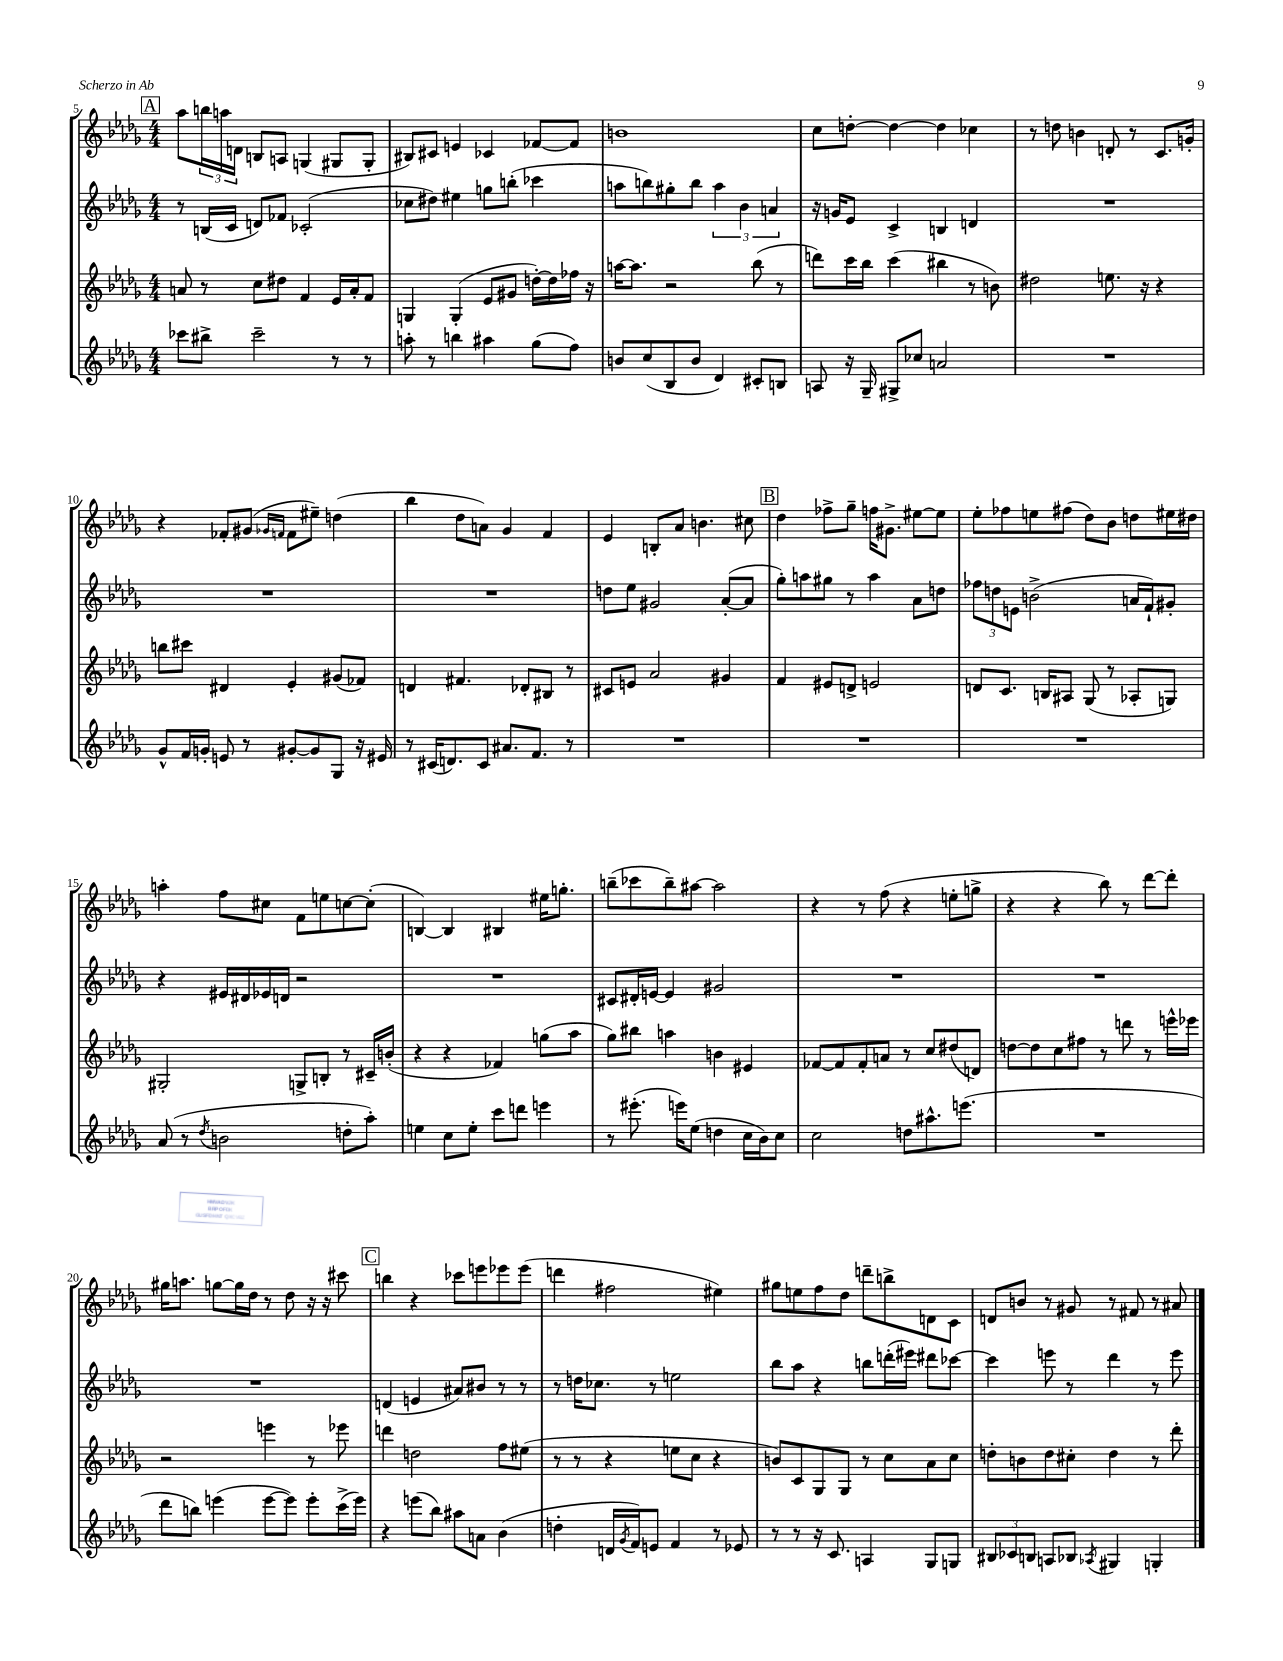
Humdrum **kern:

**kern	**kern	**kern	**kern
*staff4	*staff3	*staff2	*staff1
*clefG2	*clefG2	*clefG2	*clefG2
*k[b-e-a-d-g-]	*k[b-e-a-d-g-]	*k[b-e-a-d-g-]	*k[b-e-a-d-g-]
*M4/4	*M4/4	*M4/4	*M4/4
8ccc-	8a	8r	8aa-
8bb#^	8r	(16B	24bb
.	.	.	24aa
.	.	16c	.
.	.	.	24d
2ccc-~	8cc	8d)	8B
.	8dd#	8f-	8A
.	4f	(2c-'	(4G
8r	16e-	.	8G#
.	16a'	.	.
8r	8f	.	8G#'
=	=	=	=
8aa'	4G	8cc-	8B#)
8r	.	8dd#)	8c#
4bb	(4G'	4ee#	4e
4aa#	8e-	8gg	4c-
.	8g#	(8bb'	.
(8gg-	[16dd')	4ccc-	[8f-
.	16dd]	.	.
8ff)	16ff-	.	8f-]
.	16r	.	.
=	=	=	=
8b	[16aa	8aa	1b
.	8.aa]	.	.
(8cc	.	8bb)	.
8B-	2r	8gg#'	.
8b	.	8bb	.
4d-)	.	6aa	.
.	.	6b-	.
8c#'	(8bb-	.	.
.	.	6a	.
8B	8r	.	.
=	=	=	=
8A	8ddd)	16r	8cc
.	.	16g	.
16r	16ccc	8e-	[8dd'
16G-~	16bb-	.	.
8G#^	(4ccc	4c^	4dd_
8cc-	.	.	.
2a	4bb#	4B	4dd]
.	8r	4d	4cc-
.	8b)	.	.
=	=	=	=
1r	2dd#	1r	8r
.	.	.	8dd
.	.	.	4b
.	8.ee	.	8d'
.	.	.	8r
.	16r	.	.
.	4r	.	8.c
.	.	.	16g'
=	=	=	=
8g-^^	8bb	1r	4r
16f	8ccc#	.	.
16g'	.	.	.
8e	4d#	.	8f-'
8r	.	.	(8g#
.	.	.	16qqg-
.	.	.	16qqf
[8g#'	4e-'	.	8f
8g#]	.	.	8ee#~)
8G-	(8g#	.	(4dd
16r	8f-)	.	.
16e#	.	.	.
=	=	=	=
8r	4d	1r	4bb-
(16c#	.	.	.
8.d)	.	.	.
.	4.f#	.	8dd-
8c#	.	.	8a)
8.a#	.	.	4g-
.	8d-'	.	.
8.f	.	.	.
.	8B#	.	4f
8r	8r	.	.
=	=	=	=
1r	8c#	8dd	4e-
.	8e	8ee-	.
.	2a-	2g#	8B'
.	.	.	8a-
.	.	.	4.b
.	4g#	([8a-'	.
.	.	8a-]	8cc#
=	=	=	=
1r	4f	8gg-')	4dd-
.	.	8aa	.
.	8e#	8gg#	8ff-^
.	8d^	8r	8gg-~
.	2e	4aa	16ff
.	.	.	8.g#^
.	.	8a-	[8ee#
.	.	8dd	8ee#]
=	=	=	=
1r	8d	12ff-	8ee-'
.	.	12dd	.
.	8.c	.	8ff-
.	.	12e	.
.	.	(2b^	8ee
.	16B	.	.
.	8A#	.	(8ff#
.	(8G-	.	8dd-)
.	8r	.	8b-
.	8A-'	16a	8dd
.	.	16f`)	.
.	8G)	8g#'	16ee#
.	.	.	16dd#
=	=	=	=
(8a-	2G#'	4r	4aa'
8r	.	.	.
8qdd-	.	.	.
2b	.	16e#	8ff
.	.	16d#	.
.	.	16e-	8cc#
.	.	16d	.
.	8G^	2r	8f
.	8B'	.	8ee
8dd'	8r	.	[8cc
8aa-')	16c#~	.	(8cc']
.	(16b'	.	.
=	=	=	=
4ee	4r	1r	[4B)
8cc	4r	.	4B]
8ee'	.	.	.
8ccc	4f-)	.	4B#
8ddd	.	.	.
4eee	(8gg	.	16ee#
.	.	.	8.gg'
.	8aa-	.	.
=	=	=	=
8r	8gg-)	8c#	(8bb~
(8.eee#'	8bb#	16d#'	8ccc-
.	.	[16e	.
.	4aa	4e]	8bb~)
16eee)	.	.	.
(8ee-	.	.	[8aa#
4dd	4b	2g#	2aa#]
16cc	4e#	.	.
16b-)	.	.	.
8cc	.	.	.
=	=	=	=
2cc	[8f-	1r	4r
.	8f-]	.	.
.	8f-'	.	8r
.	8a	.	(8ff
8dd	8r	.	4r
8.aa#^^	8cc	.	.
.	(8dd#	.	8ee'
(8.eee	.	.	.
.	8d)	.	8gg^
=	=	=	=
1r	[8dd	1r	4r
.	8dd]	.	.
.	8cc	.	4r
.	8ff#	.	.
.	8r	.	8bb-)
.	8ddd	.	8r
.	8r	.	[8ddd-
.	16eee^^	.	8ddd-']
.	16eee-	.	.
=	=	=	=
8ddd-	2r	1r	16gg#
.	.	.	8.aa
8bb)	.	.	.
(4eee	.	.	[8gg
.	.	.	16gg]
.	.	.	16dd-
[8eee	4eee	.	8r
8eee])	.	.	8dd-
8eee'	8r	.	16r
.	.	.	16r
(16ccc^	8eee-	.	8ccc#
16eee)	.	.	.
=	=	=	=
4r	4ddd	(4d	4bb
(8eee	2dd	4e	4r
8bb-)	.	.	.
8aa#	.	8a#)	8ccc-
8a	.	8b#	8eee
(4b-	8ff	8r	8eee-
.	(8ee#	8r	(8eee-
=	=	=	=
4dd'	8r	8r	4ddd
.	8r	16dd	.
.	.	8.cc-	.
16d	4r	.	2ff#
8qg-	.	.	.
16f)	.	.	.
8e	.	8r	.
4f	8ee	2ee	.
.	8cc	.	.
8r	4r	.	4ee#)
8e-	.	.	.
=	=	=	=
8r	8b)	8bb-	8gg#
8r	8c	8aa-	8ee
16r	8G-	4r	8ff
8.c	.	.	.
.	8G-	.	8dd-
4A	8r	8bb	8ddd~
.	8cc	(16ddd'	8bb^
.	.	16eee#)	.
8G-	8a-	8ddd#	8d
8G	8cc	[8ccc-	8c
=	=	=	=
12B#	8dd'	4ccc-]	8d
12c-	.	.	.
.	8b	.	8b
12B	.	.	.
8A	8dd	8eee	8r
8B-	8cc#'	8r	8g#
8qA-	.	.	.
4G#	4dd	4ddd-	8r
.	.	.	8f#
4G'	8r	8r	8r
.	8ddd-'	8eee	8a#
==	==	==	==
*-	*-	*-	*-
